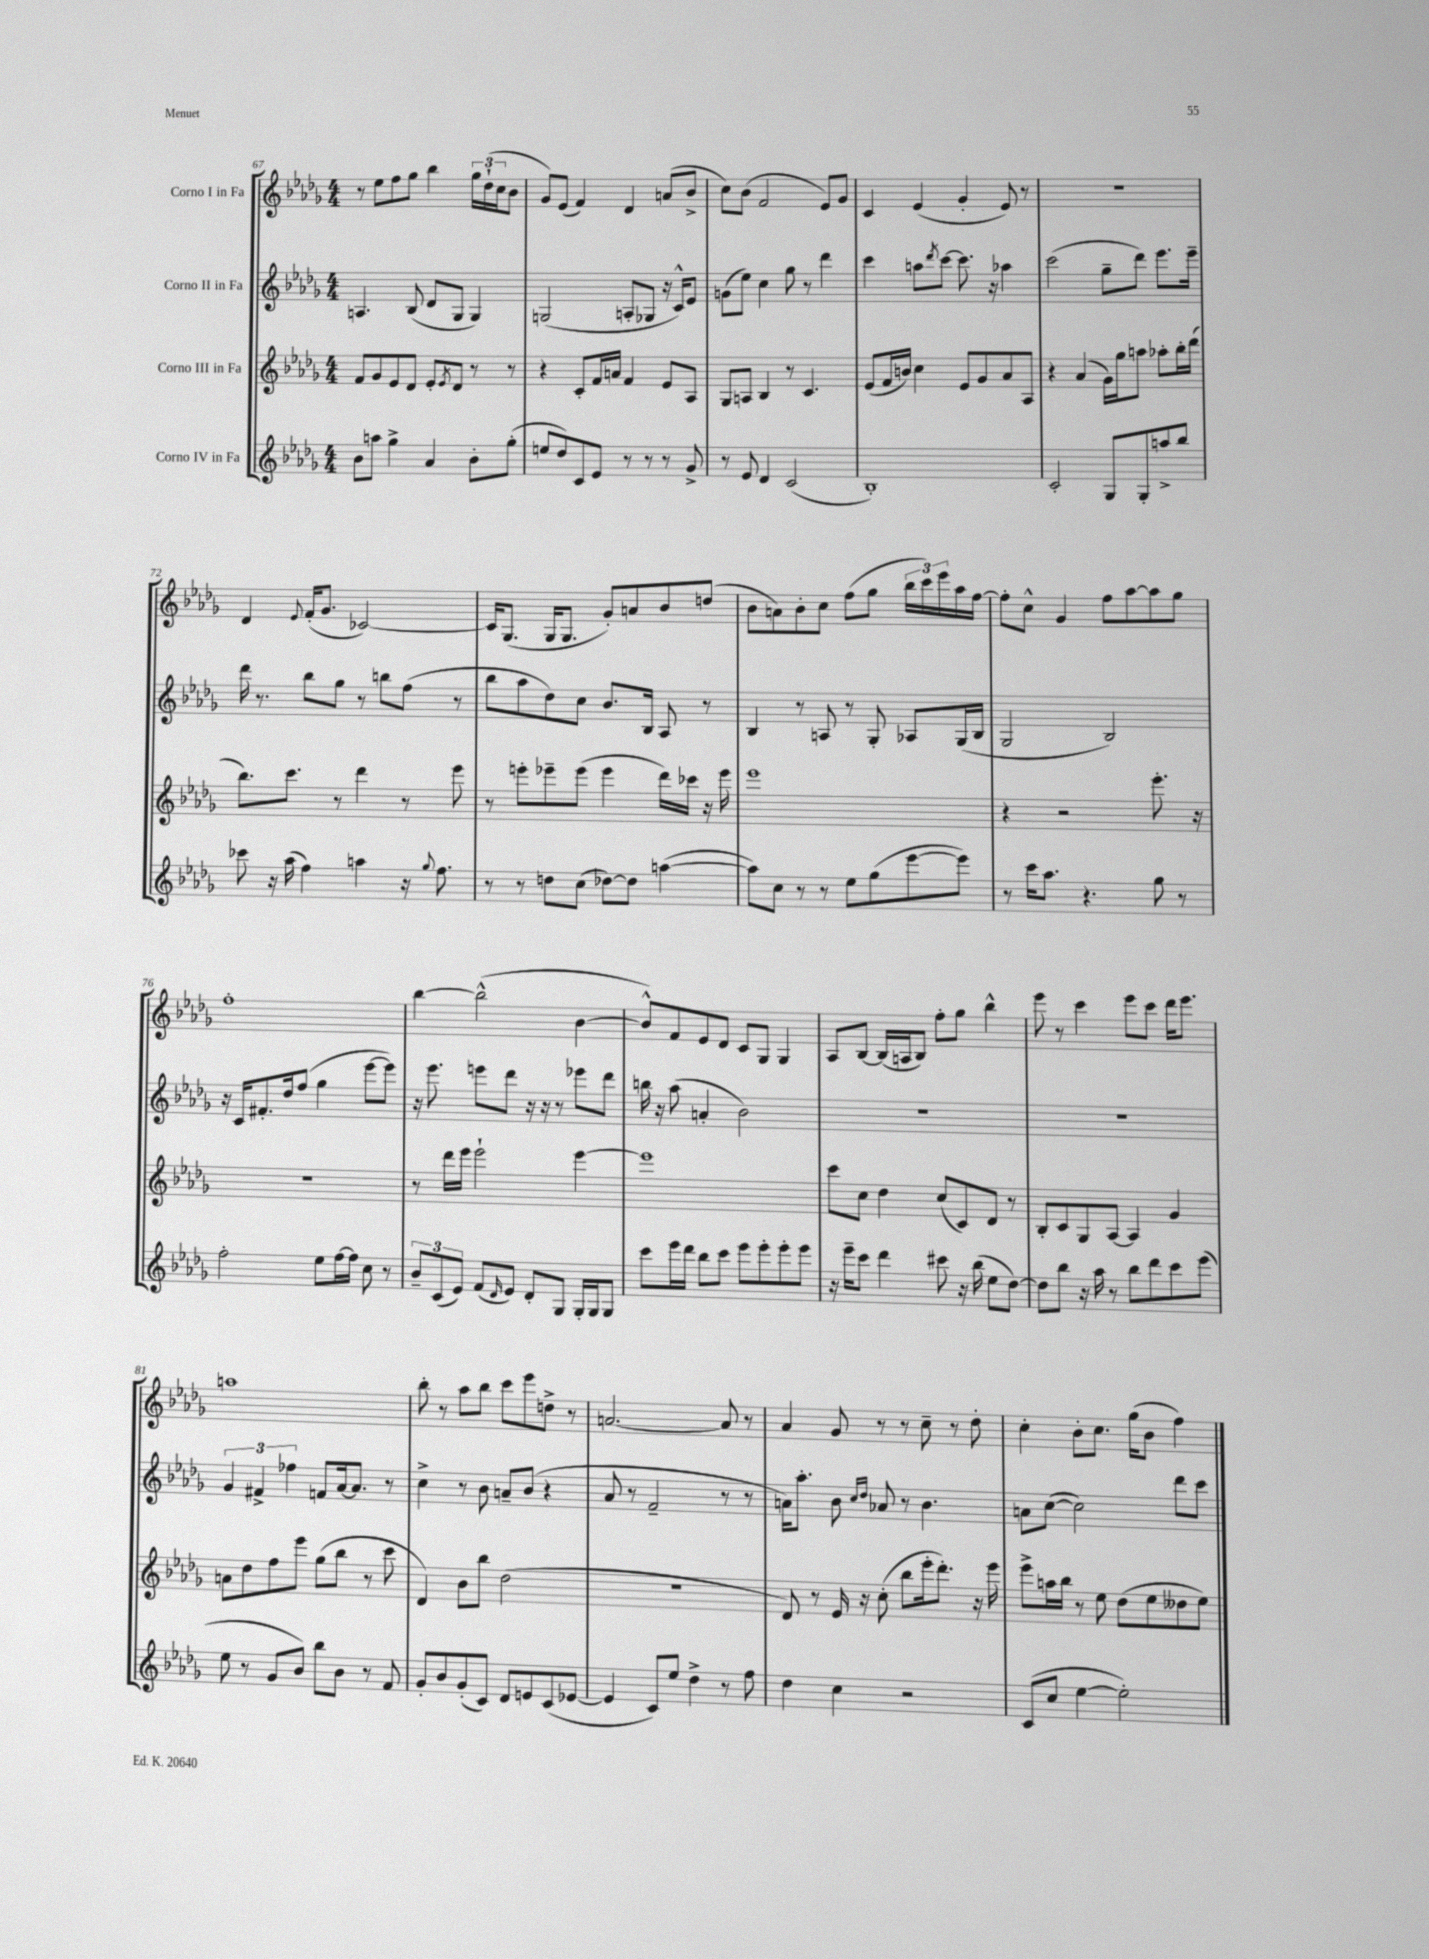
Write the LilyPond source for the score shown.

<<
\new StaffGroup <<
\new Staff = "s0" \with { instrumentName = "Corno I in Fa" } {
    \clef treble \key des \major \numericTimeSignature \time 4/4
    r8 ees''8 f''8 ges''8 bes''4 \tuplet 3/2 { ges''16 des''16-!( c''16 } bes'8 |
    ges'8) ees'8( f'4) des'4 a'8( bes'8-> |
    c''8) bes'8( f'2 ees'8) ges'8 |
    c'4 ees'4( ges'4-. ees'8) r8 |
    r1 |
    des'4 \appoggiatura { ees'8 } f'16-.( ges'8. ces'2~) |
    ces'16 ges8.( ges16 ges8. ges'8-.) a'8 bes'8 d''8( |
    bes'8 a'8) bes'8-. c''8 f''8( ges''8 \tuplet 3/2 { bes''16 c'''16) ees'''16 } aes''16 f''16~ |
    f''8-. c''8-^ ges'4 f''8 aes''8~ aes''8 ges''8 |
    f''1-. |
    bes''4~ bes''2-^( bes'4~ |
    bes'8-^) f'8 ees'8 des'8 c'8 ges8 ges4 |
    aes8 bes8~ bes16( a16 bes8) f''8-. ges''8 bes''4-^ |
    ees'''8 r8 c'''4 ees'''8 c'''8 des'''16 ees'''8. |
    a''1 |
    bes''8-. r8 aes''8 bes''8 c'''8 ees'''8 d''8-> r8 |
    a'2.~ a'8 r8 |
    aes'4 ges'8 r8 r8 c''8-- r8 des''8-. |
    c''4-. bes'8-. c''8. ges''16( bes'8 f''4) \bar "|." |
}
\new Staff = "s1" \with { instrumentName = "Corno II in Fa" } {
    \clef treble \key des \major \numericTimeSignature \time 4/4
    a4. bes8( des'8 ges8 ges4) |
    g2( a8-. ges8 r16 c'16-^) ees'8 |
    g'8( ees''8) c''4 ges''8 r8 des'''4 |
    c'''4 a''8 \acciaccatura { des'''8 } c'''8~ c'''8. r16 aes''4 |
    c'''2( ges''8-- des'''8) ees'''8. ees'''16-- |
    des'''16 r8. bes''8 ges''8 r8 b''8 f''8( r8 |
    bes''8 aes''8 des''8) c''8 bes'8. bes16 aes8 r8 |
    bes4 r8 a8 r8 ges8-. aes8 ges16( bes16 |
    ges2 bes2) |
    r16 c'16 fis'8.-. des''16 f''8( ges''4 ees'''8~ ees'''8) |
    r16 ees'''8. e'''8 des'''8 r16 r16 r8 ees'''8 des'''8 |
    b''16 r16 aes''8( a'4-. bes'2) |
    R1 |
    r1 |
    \tuplet 3/2 { ges'4 fis'4-> fes''4 } f'8 aes'16~ aes'8. r8 |
    c''4-> r8 bes'8 a'8-- bes'8( r4 |
    aes'8 r8 f'2-- r8 r8 |
    a'16) aes''8.-. bes'8 \grace { c''16 des''16 } aes'8 r8 bes'4. |
    a'8 c''8~( c''2) des'''8 c'''8 \bar "|." |
}
\new Staff = "s2" \with { instrumentName = "Corno III in Fa" } {
    \clef treble \key des \major \numericTimeSignature \time 4/4
    f'8 ges'8 ees'8 des'8 ees'8-. \acciaccatura { ees'8 } des'8 r8 r8 |
    r4 c'8-. f'16 a'16 f'4 ees'8 aes8 |
    ges8 a8 bes4 r8 c'4. |
    ees'8( f'16 b'16) c''4 ees'8 ges'8 aes'8 aes8 |
    r4 aes'4( ges'16) ges''16 a''8 aes''8-. bes''16-. des'''16( |
    bes''8.) c'''8. r8 des'''4 r8 ees'''8 |
    r8 e'''8-. ees'''8-- ees'''8( ees'''4 des'''16) ces'''16 r16 ees'''16 |
    ees'''1 |
    r4 r2 ees'''8.-. r16 |
    r1 |
    r8 des'''16 ees'''16 ees'''2-! ees'''4~ |
    ees'''1 |
    c'''8 c''8 des''4 c''8( c'8) des'8 r8 |
    bes8-. c'8 ges8 aes8~ aes4 ges'4 |
    a'8 des''8 f''8 ees'''8 ges''8( bes''8 r8 c'''8 |
    des'4) bes'8 bes''8 des''2( |
    r1 |
    des'8) r8 ees'16 r16 c''8-.( bes''8 ees'''16-. des'''8.-.) r16 ees'''16 |
    ees'''8-> a''16 bes''16 r8 ees''8 des''8( ees''8 deses''8 ees''8) \bar "|." |
}
\new Staff = "s3" \with { instrumentName = "Corno IV in Fa" } {
    \clef treble \key des \major \numericTimeSignature \time 4/4
    bes'8 a''8 ges''4-> aes'4 bes'8-. ges''8-.( |
    e''8 des''8) c'8 ees'8 r8 r8 r8 ges'8-> |
    r8 ees'8 des'4 c'2( |
    bes1-.) |
    c'2-. ges8 ges8-. a''8-> bes''8 |
    ces'''8 r16 aes''16( f''4) a''4 r16 \appoggiatura { ges''8 } f''8. |
    r8 r8 d''8 c''8( des''8~) des''8 a''4~( |
    a''8) c''8 r8 r8 ees''8 ges''8( ees'''8~ ees'''8) |
    r8 c'''16 aes''8. r4. ges''8 r8 |
    f''2-. ees''8 f''16~ f''16 c''8 r8 |
    \tuplet 3/2 { bes'8-- c'8( ees'8) } f'8( \grace { des'16 } ees'8) des'8-. ges8 ges16-. ges16 ges8 |
    c'''8 ees'''16 des'''16 bes''8 c'''8 ees'''8 ees'''8-. ees'''8-. ees'''8 |
    r16 ees'''16-- c'''8 des'''4 cis'''8 r16 bes''16( ees''8 des''8~) |
    des''8 bes''8 r16 aes''16 r8 bes''8 des'''8 c'''8 ees'''8( |
    ees''8 r8 ges'8 bes'8) bes''8 bes'8 r8 f'8 |
    ges'8-. bes'8 ges'8-.( c'8) des'8 e'8 c'8( ees'8~ |
    ees'4 c'8) ees''8 des''4-> r8 f''8 |
    des''4 c''4 r2 |
    c'8( c''8 ees''4~ ees''2-.) \bar "|." |
}
>>
>>
\layout { \context { \Score currentBarNumber = #67 } }
